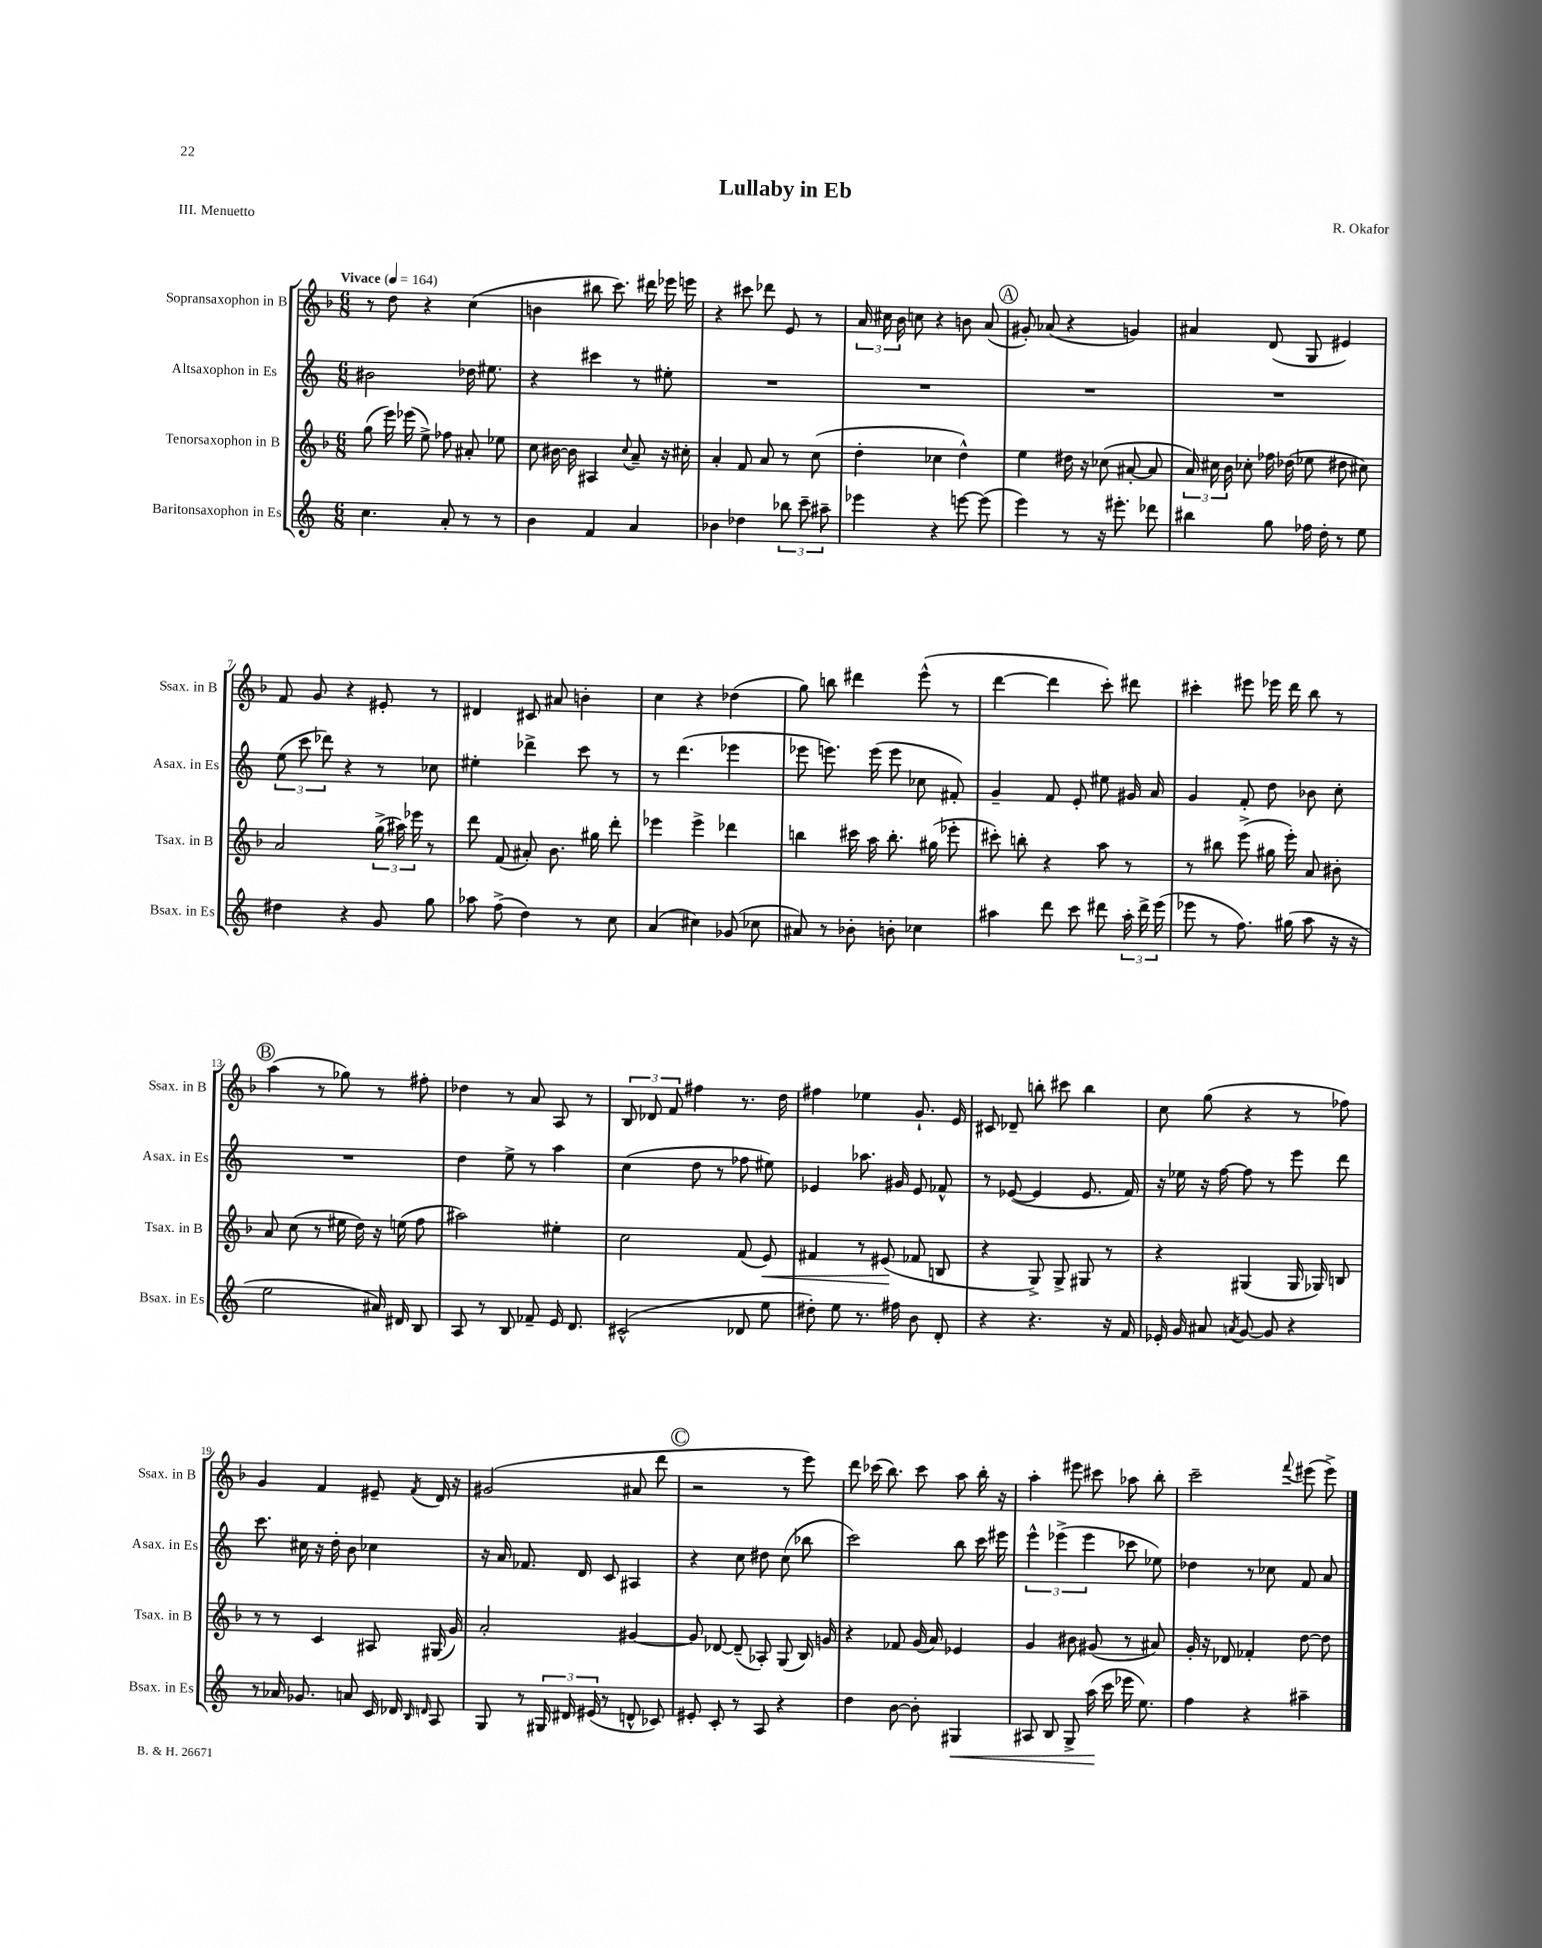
\header { title = "Lullaby in Eb" composer = "R. Okafor" piece = "III. Menuetto" }
<<
\new StaffGroup <<
\new Staff = "s0" \with { instrumentName = "Sopransaxophon in B" shortInstrumentName = "Ssax. in B" } {
    \clef treble \key f \major \numericTimeSignature \time 6/8 \tempo "Vivace" 4 = 164
    \autoBeamOff r8 d''8 r4 c''4( |
    b'4 bis''8 c'''8.) dis'''16 ees'''16 e'''16 |
    r4 cis'''8 des'''8 e'8 r8 |
    \tuplet 3/2 { a'16 cis''16 bes'16 } c''8 r4 b'8 a'8( |
    \mark \markup { \circle "A" } gis'8-.) aes'8( r4 g'4) |
    ais'4 d'8( g8 eis'4) |
    f'8 g'8 r4 eis'8-. r8 |
    dis'4 cis'8 ais'8 b'4-. |
    c''4 r4 des''4( |
    g''8) b''8 dis'''4 e'''8-^( r8 |
    d'''4~ d'''4 c'''8-.) dis'''8 |
    cis'''4-. eis'''8 ees'''16 d'''16 bes''8 r8 |
    \mark \markup { \circle "B" } a''4( r8 ges''8) r8 fis''8-. |
    des''4 r8 a'8 a8 r8 |
    \tuplet 3/2 { bes8 des'8 f'8 } fis''4 r8. d''16 |
    fis''4 ees''4 g'8.-! e'16 |
    cis'8 des'8-- b''8-. cis'''8 b''4 |
    c''8 g''8( r4 r8 fes''8) |
    g'4 f'4 eis'8-- \acciaccatura { f'8 } d'16 r16 |
    gis'2( ais'8 d'''8 |
    \mark \markup { \circle "C" } r2 r8 e'''8) |
    d'''8 ces'''16( bes''8.) ces'''8 a''8 bes''16-. r16 |
    a''4-. eis'''8 cis'''8 aes''8 bes''8-. |
    c'''2-- \appoggiatura { f'''8 } eis'''8( eis'''8->) \bar "|." |
}
\new Staff = "s1" \with { instrumentName = "Altsaxophon in Es" shortInstrumentName = "Asax. in Es" } {
    \clef treble \key c \major \numericTimeSignature \time 6/8
    \autoBeamOff bis'2 des''16 eis''8. |
    r4 cis'''4 r8 eis''8-. |
    R2. |
    R2. |
    \mark \markup { \circle "A" } R2. |
    R2. |
    \tuplet 3/2 { e''8( c'''8 des'''8) } r4 r8 ces''8 |
    eis''4-. des'''4-> c'''8 r8 |
    r8 d'''4.( ees'''4 |
    ees'''8 e'''8.) e'''16( e'''8 ces''8 fis'8-.) |
    g'4-- f'8 e'8-. eis''8 gis'16 a'16 |
    g'4 f'8-. d''8 bes'8 c''8-. |
    \mark \markup { \circle "B" } R2. |
    d''4 e''8-> r8 a''4 |
    c''4( d''8 r8 fes''8 eis''8) |
    ees'4 aes''8. gis'16 ees'8 fes'8-^ |
    r8 ees'8~( ees'4 ees'8. f'16) |
    r16 ees''16 r16 f''16~ f''8 r8 e'''8 d'''8 |
    c'''8. cis''16 r16 d''16-. b'8 ces''4 |
    r16 a'16 fes'8. d'16 c'8 ais4 |
    \mark \markup { \circle "C" } r4 c''8 dis''8 c''8( bes''8 |
    c'''2) b''8 c'''16 eis'''16 |
    \tuplet 3/2 { e'''4-^ ees'''4->( ees'''4 } ces'''8 ees''8) |
    des''4 r8 ces''8 f'8 a'8 \bar "|." |
}
\new Staff = "s2" \with { instrumentName = "Tenorsaxophon in B" shortInstrumentName = "Tsax. in B" } {
    \clef treble \key f \major \numericTimeSignature \time 6/8
    \autoBeamOff g''8( e'''16) ees'''16( e''8->) fes''8 ais'8-. ees''8 |
    c''8 bis'16~ bis'16 ais4 \appoggiatura { c''8 } a'8-- r16 cis''16-. |
    a'4-. f'8 a'8 r8 c''8( |
    d''4-. ces''4 d''4-^) |
    \mark \markup { \circle "A" } e''4 dis''16 r16 ces''8( ais'8~-. ais'8 |
    \tuplet 3/2 { a'16) cis''16 bes'16 } ces''8-. fes''16 des''16( ees''8 dis''8 cis''8) |
    a'2 \tuplet 3/2 { g''16->( ais''16) ees'''16 } r8 |
    d'''8 f'8( ais'8-.) bes'8. gis''16 d'''8-. |
    ees'''4 ees'''4-> des'''4 |
    b''4 cis'''16 a''16 b''8.-. gis''16( ees'''8-. |
    cis'''8-.) b''8-. r4 a''8 r8 |
    r8 bis''8 e'''8->( gis''16 e'''16-.) a'8 bis'8-. |
    \mark \markup { \circle "B" } a'8 c''8( r8 eis''16 d''16) r16 e''16( f''8 |
    ais''2) eis''4-. |
    c''2 f'8( e'8\<) |
    fis'4 r8 eis'8\!( fes'8 b8 |
    r4 g8->) g8-> gis8 r8 |
    r4 gis4( gis16 ges16) b8 |
    r8 r8 c'4 ais8 gis16( g'16) |
    a'2-. gis'4~ |
    \mark \markup { \circle "C" } gis'8 des'8~ des'8--( aes8-.) g8( bes16) g'16 |
    r4 fes'8 g'16( a'16) ees'4 |
    g'4 bis'8 gis'8( r8 ais'8) |
    g'16-. r16 des'8 fes'4-. d''8~ d''8 \bar "|." |
}
\new Staff = "s3" \with { instrumentName = "Baritonsaxophon in Es" shortInstrumentName = "Bsax. in Es" } {
    \clef treble \key c \major \numericTimeSignature \time 6/8
    \autoBeamOff c''4. a'8-. r8 r8 |
    b'4 f'4 a'4 |
    bes'4 des''4 \tuplet 3/2 { bes''8 c'''8-- ais''8-- } |
    ees'''4 r4 e'''8~ e'''8( |
    \mark \markup { \circle "A" } e'''4) r8 r16 eis'''8.-. des'''8 |
    bis''4 g''8 fes''16 d''16-. r8 e''8 |
    dis''4 r4 g'8 g''8 |
    aes''8 f''8->( d''4) r8 c''8 |
    a'4( cis''4) ges'8( ces''8 |
    ais'8) r8 bes'8-. b'8-. ces''4 |
    ais''4 d'''8 c'''8 dis'''8 \tuplet 3/2 { ais''16-. dis'''16-> e'''16( } |
    ees'''8 r8 f''8.) gis''16( a''8 r16 r16 |
    \mark \markup { \circle "B" } e''2 ais'16) dis'16 b8 |
    a8 r8 b8 fes'8-- e'16 d'8. |
    cis'2-^( des'8 e''8 |
    dis''8-.) e''8 r8. fis''16 b'8 d'8-. |
    r4 r4. r16 f'16 |
    ees'16-. g'16 ais'8 \acciaccatura { a'8 } g'8~ g'8 r4 |
    r8 aes'16 ges'8. a'8 c'16 des'16 \grace { b16 d'16 } a8 |
    g8 r8 \tuplet 3/2 { gis16 dis'16 eis'16( } r8 d'8-^ ces'8) |
    \mark \markup { \circle "C" } eis'8-. c'8-. r8 a8 r4 |
    d''4 b'8~ b'8-. gis4\< |
    ais8 b8 g8-> a''16\!( c'''16 ees'''16 e''8.) |
    f''4 r4 ais''4-- \bar "|." |
}
>>
>>
